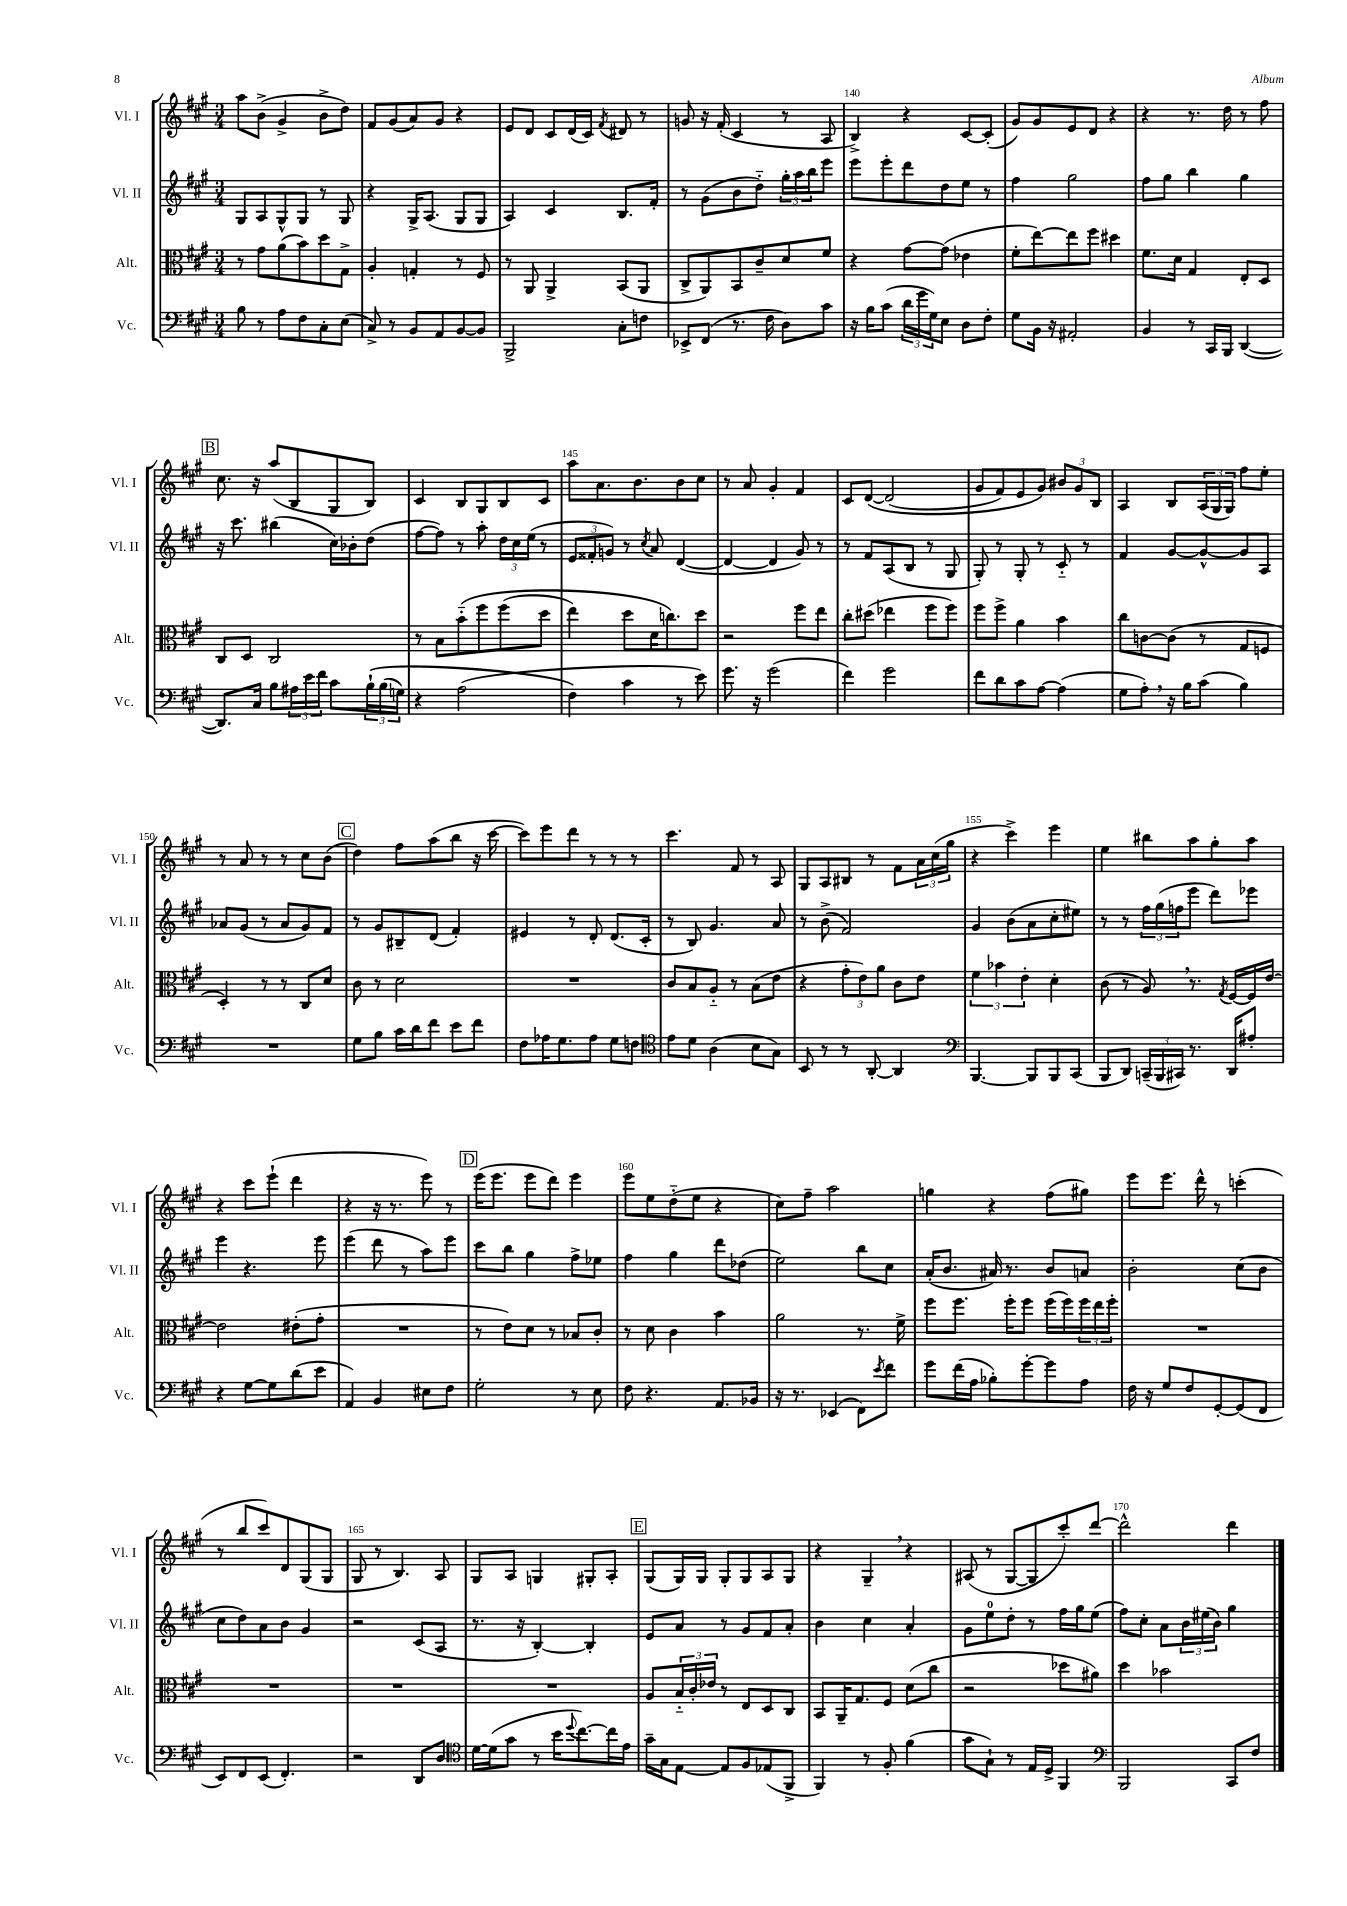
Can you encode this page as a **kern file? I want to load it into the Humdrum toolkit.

**kern	**kern	**kern	**kern
*part4	*part3	*part2	*part1
*staff4	*staff3	*staff2	*staff1
*I"Vc.	*I"Alt.	*I"Vl. II	*I"Vl. I
*I'Vc.	*I'Alt.	*I'Vl. II	*I'Vl. I
*clefF4	*clefC3	*clefG2	*clefG2
*k[f#c#g#]	*k[f#c#g#]	*k[f#c#g#]	*k[f#c#g#]
*M3/4	*M3/4	*M3/4	*M3/4
=136	=136	=136	=136
8B\	8r	8G#/L	8aa\L
8r	8g#\L	8A/	(8b^\J
8A\L	(8a\	8G#^^/	4g#^/
8F#\	8b\)	8G#/J	.
8C#'\	8dd\	8r	8b^\L
(8E\J	8G#^\J	8G#/	8dd\J)
=137	=137	=137	=137
8C#^/)	4A'/	4r	8f#/L
8r	.	.	(8g#/
8BB/L	4Gn'/	16G#^/KL	8a/)
.	.	(8.A/J	.
8AA/	.	.	8g#/J
[8BB/	8r	8G#/L	4r
8BB/J]	8F#/	8G#/J	.
=138	=138	=138	=138
2BBB^/	8r	4A/)	8e/L
.	8AA/	.	8d/J
.	4AA^/	4c#/	8c#/L
.	.	.	(16d/L
.	.	.	16c#/JJ)
.	.	.	8qf#/
8C#'\L	(8BB/L	8.B/L	8d#X/
8Fn\J	8AA/J	.	8r
.	.	16f#'/Jk	.
=139	=139	=139	=139
8EE-X^/L	8C#^/L	8r	8gn/
(8FF#/J	8AA/)	(8g#\L	16r
.	.	.	(16f#'/
8.r	8BB/	8b\	4c#/
.	8c#~/	8dd\J)	.
16F#\	.	.	.
8D\L)	8d/	24gg#'\LL	8r
.	.	24aa\	.
.	.	24bb\J	.
8c#\J	8f#/J	8eee\J	8A/
=140	=140	=140	=140
16r	4r	8eee\L	4B^/)
16B\KL	.	.	.
(8c#\J	.	8eee'\	.
24d\LL	[8g#\L	8ddd\	4r
24g#\	.	.	.
24G#\J)	.	.	.
8E\J	(8g#\J]	8dd\	.
8D\L	4e-X\	8ee\J	[8c#/L
8F#'\J	.	8r	(8c#'/J]
=141	=141	=141	=141
8G#\L	8f#'\L	4ff#\	8g#/L)
16BB\Jk	[8ee\)	.	8g#/
16r	.	.	.
2AA#X'/	8ee\]	2gg#\	8e/
.	8ff#\J	.	8d/J
.	4dd#X\	.	4r
=142	=142	=142	=142
4BB/	8.f#\L	8ff#\L	4r
.	.	8gg#\J	.
.	16d\Jk	.	.
8r	4G#/	4bb\	8.r
16CC#/LL	.	.	.
16BBB/JJ	.	.	16dd\
([4DD/	8E'/L	4gg#\	8r
.	8D/J	.	8ff#\
!!LO:LB:g=z
!!LO:REH:place=s1:t=B
=143	=143	=143	=143
8.DD/L])	8C#/L	16r	8.cc#\
.	.	8.ccc#\	.
.	8D/J	.	.
16C#/Jk	.	.	16r
8B\L	2C#/	(4bb#X\	(8aa/L
24A#X\L	.	.	8B/
24e\	.	.	.
24f#\JJ	.	.	.
8c#\L	.	16cc#\LL)	8G#/
.	.	16b-X'\J	.
(24B`\L	.	(8dd\J	8B/J)
(24B\	.	.	.
24Gn\JJ)	.	.	.
=144	=144	=144	=144
4r	8r	[8ff#\L	4c#/
.	8B\L	8ff#\J])	.
(2A\	(8b\	8r	8B/L
.	8ff#\	8aa'\	8G#/
.	(8ff#\	24dd\LL	8B/
.	.	24cc#\	.
.	.	(24ee\JJ	.
.	8dd\J	8r	8c#/J
=145	=145	=145	=145
4F#\)	4ee\)	12e/L	8aa\L
.	.	12f##X'/	.
.	.	.	8.a\
.	.	12gn/J)	.
4c#\	8dd\L	8r	.
.	.	.	8.b\
.	.	8qcc#/	.
.	16d\K	8a/	.
.	8.ccn\)	.	.
8r	.	([4d/	8b\
8e\)	8dd\J	.	8cc#\J
=146	=146	=146	=146
8.g#\	2r	4d/_	8r
.	.	.	8a/
16r	.	.	.
(2g#\	.	4d/]	4g#'/
.	8ff#\L	8g#/)	4f#/
.	8ee\J	8r	.
=147	=147	=147	=147
4f#\)	8cc#'\L	8r	8c#/L
.	(8dd#X\J	8f#/L	([8d/J
2g#\	4ee-X\	(8A/	(2d/]
.	.	8B/J	.
.	8ff#\L	8r	.
.	8ff#\J)	8G#/	.
=148	=148	=148	=148
8f#\L	8ff#\L	8G#'/)	8g#/L
8d\	8ff#^\J	8r	8f#/)
8c#\	4a\	8G#'/	8e/
[8A\J	.	8r	8g#/J)
(4A\]	4b\	8c#/	12b#X/L
.	.	.	12g#/
.	.	8r	.
.	.	.	12B/J
=149	=149	=149	=149
8G#\L	8cc#\L	4f#/	4A/
8A',\J)	[8cn\	.	.
16r	(8c\J]	[8g#/L	8B/L
16B\KL	.	.	.
(8c#\J	8r	8g#^^/_	(24A/L
.	.	.	24G#/
.	.	.	24G#/JJ)
4B\)	8G#/L	8g#/]	8ff#\L
.	8Fn/J	8A/J	8ee'\J
!!LO:LB:g=z
=150	=150	=150	=150
2.r	4D'/)	8a-X/L	8r
.	.	(8g#/J	8a/
.	8r	8r	8r
.	8r	8a-/L	8r
.	8C#/L	8g#/)	8cc#\L
.	8d/J	8f#/J	(8b\J
!!LO:REH:place=s1:t=C
=151	=151	=151	=151
8G#\L	8c#\	8r	4dd\)
8B\J	8r	8g#/L	.
16c#\LL	2d\	8B#X~/	8ff#\L
16d\J	.	.	.
8f#\J	.	(8d/J	(8aa\
8e\L	.	4f#'/)	8bb\J
8f#\J	.	.	16r
.	.	.	[16ccc#\
=152	=152	=152	=152
8F#\L	2.r	4e#X/	8ccc#\L])
16A-X\K	.	.	8eee\
8.G#\	.	.	.
.	.	8r	8ddd\J
8A-\J	.	8d'/	8r
8G#\L	.	(8.d/L	8r
8Fn\J	.	.	8r
.	.	16c#'/Jk	.
=153	=153	=153	=153
*clefC4	*	*	*
8e\L	8c#/L	8r	4.ccc#\
8d\J	8B/	8B/)	.
(4A\	8A/J	4.g#/	.
.	8r	.	8f#/
8B\L	(8B\L	.	8r
8G#\J)	8e\J	8a/	8A/
=154	=154	=154	=154
8BB/	4r	8r	8G#/L
8r	.	(8b^\	8A/
8r	12g#'\L	2f#/)	8B#X/J
.	12e\)	.	.
[8AA'/	.	.	8r
.	12a\J	.	.
4AA/]	8c#\L	.	8f#\L
.	8e\J	.	24a\L
.	.	.	(24cc#\
.	.	.	24gg#\JJ
=155	=155	=155	=155
*clefF4	*	*	*
[4.BBB/	6f#\	4g#/	4r
.	6b-X\	.	.
.	.	(8b\L	4ccc#^\)
.	6e'\	.	.
8BBB/L]	.	8a\	.
8BBB/	4d'\	8cc#'\	4eee\
(8CC#/J	.	8ee#X\J)	.
=156	=156	=156	=156
8BBB/L	(8c#\	8r	4ee\
8DD/J)	8r	8r	.
(24CCn~/LL	8A,/)	24ff#\LL	8bb#X\L
24BBB/	.	(24gg#\	.
24CC#X/JJ)	.	24ffn\J	.
8.r	8.r	8eee\J	8aa\
.	.	8ddd\L)	8gg#'\
.	8qG#/	.	.
16DD/KL	[16F#/LL	.	.
8A#X'/J	16F#/]	8eee-X\J	8aa\J
.	[16e/JJ	.	.
!!LO:LB:g=z
=157	=157	=157	=157
4r	2e\]	4eee\	4r
[8G#\L	.	4.r	8ccc#\L
8G#\]	.	.	(8eee`\J
(8d\	(8e#X'\L	.	4ddd\
8e\J	8g#'\J	8eee\	.
=158	=158	=158	=158
4AA/)	2.r	(4eee\	4r
4BB/	.	8ddd\	16r
.	.	.	8.r
.	.	8r	.
8E#X\L	.	8aa\L)	8eee\)
8F#\J	.	8eee\J	8r
!!LO:REH:place=s1:t=D
=159	=159	=159	=159
2G#'\	8r	8ccc#\L	(16eee\KL
.	.	.	8.eee\J
.	8e\L)	8bb\J	.
.	8d\J	4gg#\	8eee\L
.	8r	.	8ddd\J)
8r	8B-X/L	8ff#^\L	4eee\
8E\	8c#'/J	8ee-X\J	.
=160	=160	=160	=160
8F#\	8r	4ff#\	8eee\L
4.r	8d\	.	8ee\
.	4c#\	4gg#\	(8dd\
.	.	.	8ee\J
8.AA/L	4b\	8ddd\L	4r
.	.	(8dd-X\J	.
16BB-X/Jk	.	.	.
=161	=161	=161	=161
16r	2a\	2ee\)	8cc#\L)
8.r	.	.	.
.	.	.	8ff#~\J
(4EE-X/	.	.	2aa\
8FF#\L)	8.r	8bb\L	.
8qe/	.	.	.
8f#\J	.	8cc#\J	.
.	16f#^\	.	.
=162	=162	=162	=162
8g#\L	8ff#\L	(16a'/KL	4ggn\
.	.	8.b/J	.
(16f#\L	8.ff#\J	.	.
16A\JJ	.	.	.
8B-X'\L)	.	16a#X/)	4r
.	16ff#'\KL	8.r	.
[8g#'\	8ff#\J	.	.
8g#\]	(16ff#\LL	8b/L	(8ff#\L
.	16ff#\)	.	.
8A\J	24ff#\	8an/J	8gg#X\J)
.	24ee\	.	.
.	24ff#'\JJ	.	.
=163	=163	=163	=163
16F#\	2.r	2b'\	8eee\L
16r	.	.	.
8G#/L	.	.	8.eee\J
8F#/	.	.	.
.	.	.	16ddd^^\
[8GG#'/	.	.	8r
(8GG#/]	.	(8cc#\L	(4cccn'\
8FF#/J	.	8b\J	.
!!LO:LB:g=z
=164	=164	=164	=164
8EE/L)	2.r	8cc#\L	8r
8FF#/	.	8dd\)	8bb/L
(8EE/J	.	8a\	8ccc#/)
4.FF#'/)	.	8b\J	8d/
.	.	4g#/	(8G#/
.	.	.	8G#/J
=165	=165	=165	=165
2r	2.r	2r	8G#/
.	.	.	8r
.	.	.	4.B/)
8DD/L	.	(8c#/L	.
8D/J	.	8A/J	8A/
=166	=166	=166	=166
*clefC4	*	*	*
[16d\LL	2.r	8.r	8G#/L
(16d\J]	.	.	.
8g#\J	.	.	8A/J
.	.	16r	.
8r	.	[4B'/)	4Gn/
16b\KL	.	.	.
8qqdd/	.	.	.
[8.cc#\)	.	.	.
.	.	4B'/]	8G#X'/L
16cc#\L]	.	.	8A'/J
16e\JJ	.	.	.
!!LO:REH:place=s1:t=E
=167	=167	=167	=167
16g#~\LL	8A/L	8e/L	(8G#/L
16G#\J	.	.	.
[8E\J	24B/L	8a/J	16G#/L)
.	24c#'/	.	.
.	.	.	16G#/JJ
.	24e-X/JJ	.	.
8E/L]	8r	8r	8G#'/L
8F#/	8E/L	8g#/L	8G#/
(8E-X/	8D/	8f#/	8A/
8FF#^/J	8C#/J	8a'/J	8G#/J
=168	=168	=168	=168
4FF#/)	8BB/L	4b\	4r
.	16AA~/K	.	.
.	8.G#/	.	.
8r	.	4cc#\	4G#~,/
8F#'/	8F#/J	.	.
(4f#\	(8d\L	4a'/	4r
.	8cc#\J	.	.
=169	=169	=169	=169
8g#\L	2r	8g#\L	(8A#X/
8G#`\J)	.	8ee\	8r
8r	.	8dd'\J	[8G#/L
16E/LL	.	8r	8G#/]
16D^/JJ	.	.	.
4FF#/	8dd-X\L	16ff#\LL	8ccc#'/)
.	.	16gg#\J	.
.	8a#X\J)	(8ee\J	[8ddd/J
=170	=170	=170	=170
*clefF4	*	*	*
2BBB/	4dd\	8ff#\L)	2ddd^^\]
.	.	8cc#'\J	.
.	2b-X\	8a\L	.
.	.	24b\L	.
.	.	(24ee#X\	.
.	.	24b\JJ)	.
8CC#/L	.	4gg#\	4ddd\
8F#/J	.	.	.
==	==	==	==
*-	*-	*-	*-
